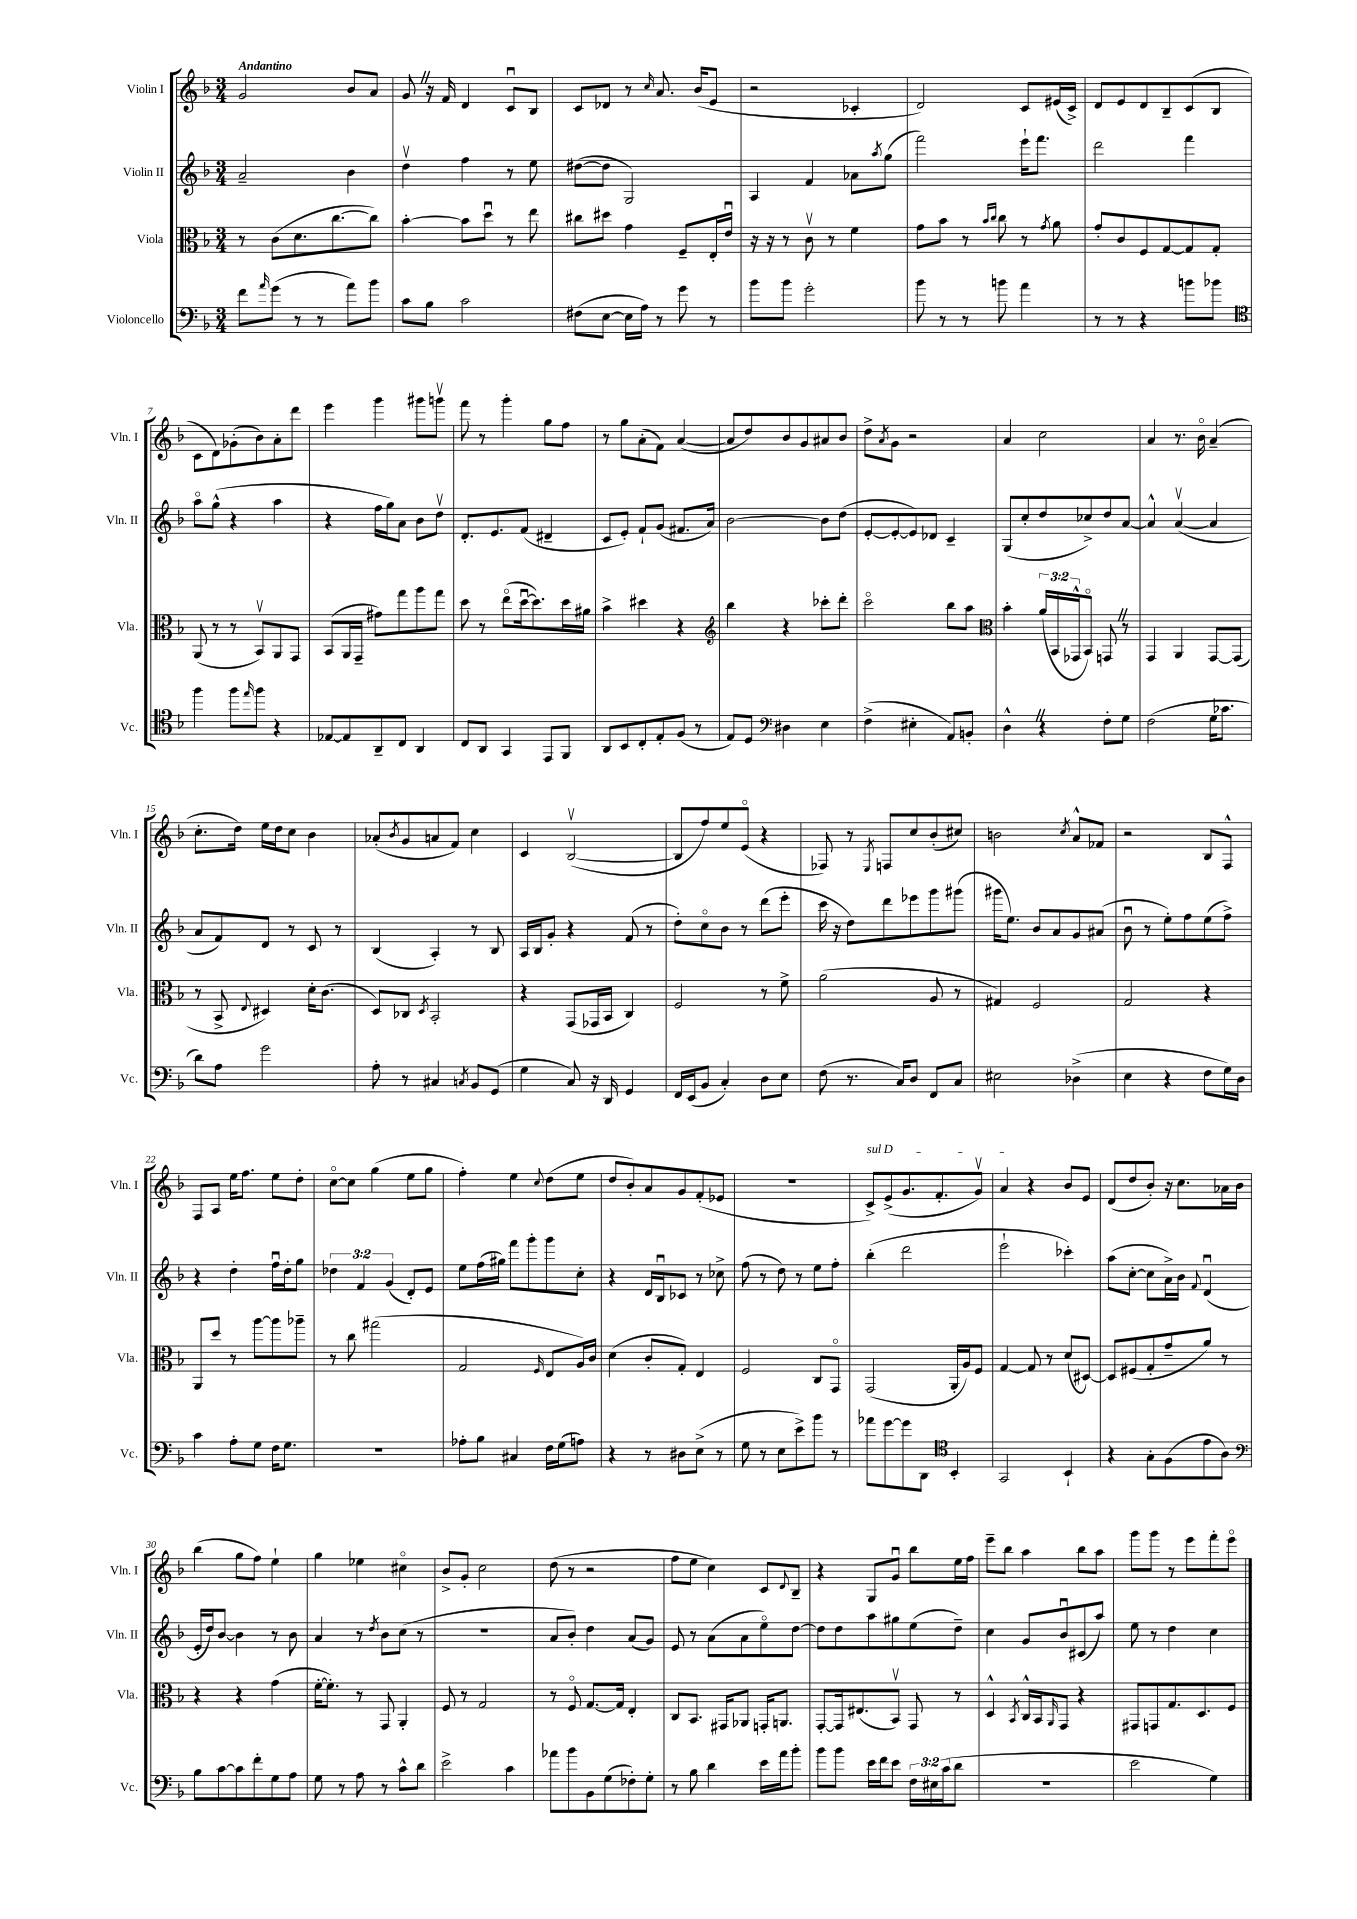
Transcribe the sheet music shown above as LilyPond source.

<<
\new StaffGroup <<
\new Staff = "s0" \with { instrumentName = "Violin I" shortInstrumentName = "Vln. I" } {
    \clef treble \key f \major \numericTimeSignature \time 3/4 \tempo "Andantino"
    g'2 bes'8 a'8 |
    g'8 \once \override BreathingSign.text = \markup { \musicglyph "scripts.caesura.straight" } \breathe r16 f'16 d'4 c'8\downbow bes8 |
    c'8 des'8 r8 \grace { c''16 } a'8. bes'16( e'8 |
    r2 ces'4-. |
    d'2) c'8 eis'16( c'16->) |
    d'8 e'8 d'8 bes8-- c'8( bes8 |
    c'8 d'8) ges'8-.( bes'8) a'8-. d'''8 |
    e'''4 g'''4 gis'''8 g'''8\upbow |
    f'''8 r8 g'''4-. g''8 f''8 |
    r8 g''8 a'8-.( f'8) a'4~( |
    a'8 d''8) bes'8 g'8 ais'8 bes'8 |
    d''8-> \acciaccatura { a'8 } g'8 r2 |
    a'4 c''2 |
    a'4 r8. bes'16\flageolet a'4--( |
    c''8.-. d''16) e''16 d''16 c''8 bes'4 |
    aes'8-.( \acciaccatura { bes'8 } g'8 a'8 f'8) c''4 |
    c'4 bes2~\upbow( |
    bes8 f''8) e''8 e'8\flageolet( r4 |
    fes8) r8 \acciaccatura { e8 } f8 c''8 bes'8-.( cis''8) |
    b'2 \acciaccatura { c''8 } a'8-^ fes'8 |
    r2 bes8 f8-^ |
    f8 a8 e''16 f''8. e''8 d''8-. |
    c''8~\flageolet c''8 g''4( e''8 g''8 |
    f''4-.) e''4 \appoggiatura { c''8 } d''8( e''8 |
    d''8 bes'8-.) a'8 g'8 f'8-.( ees'8 |
    R2. |
    \once \override TextSpanner.bound-details.left.text = \markup { \italic "sul D" } c'8->\startTextSpan) e'8->( g'8. f'8.-. g'8\upbow) |
    a'4\stopTextSpan r4 bes'8 e'8 |
    d'8( d''8 bes'8-.) r16 c''8. aes'16 bes'16 |
    bes''4( g''8 f''8) e''4-! |
    g''4 ees''4 cis''4\flageolet |
    bes'8-> g'8-. c''2 |
    d''8( r8 r2 |
    f''8 e''8 c''4) c'8 \appoggiatura { d'8 } bes8-- |
    r4 g8 g'8\downbow bes''8 e''16 f''16 |
    e'''8-- bes''8 a''4 bes''8 a''8 |
    g'''8 g'''8 r8 e'''8 f'''8-. e'''8\flageolet \bar "|." |
}
\new Staff = "s1" \with { instrumentName = "Violin II" shortInstrumentName = "Vln. II" } {
    \clef treble \key f \major \numericTimeSignature \time 3/4 \override Staff.TupletNumber.text = #tuplet-number::calc-fraction-text
    a'2-- bes'4 |
    d''4\upbow f''4 r8 e''8 |
    dis''8~( dis''8 g2) |
    a4 f'4 aes'8 \acciaccatura { a''8 } g''8( |
    f'''2) e'''16-! f'''8. |
    d'''2 f'''4 |
    a''8\flageolet g''8-^( r4 a''4 |
    r4 f''16 g''16) a'8 bes'8 d''8\upbow |
    d'8.-. e'8. f'8( dis'4-- |
    c'8 e'8-.) f'8-! g'8( fis'8. a'16) |
    bes'2~ bes'8 d''8( |
    e'8~-. e'8~-. e'8) des'8 c'4-- |
    g8( c''8-. d''8 ces''8->) d''8 a'8~ |
    a'4-^ a'4~\upbow( a'4 |
    a'8 f'8) d'8 r8 c'8 r8 |
    bes4( a4-.) r8 bes8 |
    a16 bes16 g'8-. r4 f'8( r8 |
    d''8-.) c''8\flageolet bes'8 r8 d'''8( e'''8-. |
    c'''16 r16 d''8) d'''8 ees'''8 g'''8 gis'''8( |
    gis'''16 e''8.) bes'8 a'8 g'8 ais'8( |
    bes'8\downbow r8 e''8-.) f''8 e''8( f''8->) |
    r4 d''4-. f''16\downbow d''16-. g''8 |
    \tuplet 3/2 { des''4 f'4 g'4( } d'8-.) e'8 |
    e''8 f''16( gis''16) f'''8 g'''8-. g'''8 c''8-. |
    r4 d'16 bes16\downbow ces'8 r8 ces''8-> |
    f''8( r8 d''8) r8 e''8 f''8-. |
    bes''4-.( d'''2 |
    e'''2-! ces'''4-.) |
    a''8( c''8~-. c''8 a'16->) bes'16 \appoggiatura { f'8 } d'4\downbow( |
    e'16-. d''16) bes'8~ bes'4 r8 bes'8 |
    a'4 r8 \acciaccatura { d''8 } bes'8 c''8( r8 |
    R2. |
    a'8 bes'8-.) d''4 a'8( g'8) |
    e'8 r8 a'8( a'8 e''8\flageolet) d''8~ |
    d''8 d''8 a''8 gis''8 e''8( d''8--) |
    c''4 g'8 bes'8\downbow cis'8( a''8) |
    e''8 r8 d''4 c''4 \bar "|." |
}
\new Staff = "s2" \with { instrumentName = "Viola" shortInstrumentName = "Vla." } {
    \clef alto \key f \major \numericTimeSignature \time 3/4 \override Staff.TupletNumber.text = #tuplet-number::calc-fraction-text
    r8 c'8( d'8. c''8.~ c''8) |
    bes'4~-. bes'8 d''8\downbow r8 e''8 |
    cis''8 dis''8 g'4 f8-- e16-. e'16\downbow |
    r16 r16 r8 c'8\upbow r8 f'4 |
    g'8 bes'8 r8 \grace { bes'16 c''16 } c''8 r8 \acciaccatura { g'8 } a'8 |
    g'8-. c'8 f8 g8~ g8 g8-. |
    a,8( r8 r8 bes,8\upbow) a,8 g,8 |
    bes,8( a,16 g,16-- gis'8) g''8 a''8 g''8 |
    d''8 r8 e''8\flageolet( d''16~\downbow d''8.) d''16 ais'16 |
    bes'4-> dis''4 r4 |
    \clef treble bes''4 r4 ces'''8-. d'''8-. |
    c'''2\flageolet bes''8 a''8 |
    \clef alto bes'4-. \tuplet 3/2 { a'16( bes,16 ges,16-^ } bes,8\flageolet) g,8 \once \override BreathingSign.text = \markup { \musicglyph "scripts.caesura.straight" } \breathe r8 |
    g,4 a,4 g,8~ g,8( |
    r8 bes,8-> \appoggiatura { e8 } dis4) d'16-. c'8.( |
    d8) ces8 \acciaccatura { d8 } bes,2-. |
    r4 g,8( ges,16 bes,16 c4) |
    f2 r8 f'8-> |
    a'2( a8 r8 |
    gis4) f2 |
    g2 r4 |
    a,8 d''8 r8 a''8~ a''8 aes''8-- |
    r8 c''8 gis''2( |
    g2 \grace { f16 } e8 a16) c'16 |
    d'4( c'8-. g8-.) e4 |
    f2 c8 g,8\flageolet |
    g,2( a,16-. a16) f8 |
    g4~ g8 r8 d'8( dis8~) |
    dis8 fis8( g8-. g'8-- a'8) r8 |
    r4 r4 g'4( |
    f'16~-. f'8.-.) r8 g,8 a,4-. |
    f8 r8 g2 |
    r8 f8\flageolet g8.~ g16 e4-. |
    c8 bes,8. gis,16 aes,8 g,16-. a,8. |
    g,8~-. g,16 eis8.( bes,8\upbow) g,8 r8 |
    d4-^ \acciaccatura { bes,8 } c16-^ bes,16 \grace { a,16 } g,8 r4 |
    gis,8 g,8 g8. d8. f8 \bar "|." |
}
\new Staff = "s3" \with { instrumentName = "Violoncello" shortInstrumentName = "Vc." } {
    \clef bass \key f \major \numericTimeSignature \time 3/4 \override Staff.TupletNumber.text = #tuplet-number::calc-fraction-text
    f'8 \grace { a'16 } g'8( r8 r8 a'8) bes'8 |
    c'8 bes8 c'2 |
    fis8( e8~ e16 a16) r8 g'8 r8 |
    bes'8 bes'8 g'2-. |
    bes'8 r8 r8 b'8 a'4 |
    r8 r8 r4 b'8 bes'8 |
    \clef tenor f''4 f''8 \grace { e''16 } f''8 r4 |
    ees8~ ees8 a,8-- c8 a,4 |
    c8 a,8 g,4 e,8 f,8 |
    a,8 bes,8 c8-. e8-. f8( r8 |
    e8) d8 \clef bass dis4 e4 |
    f4->( eis4-. a,8) b,8-. |
    d4-^ \once \override BreathingSign.text = \markup { \musicglyph "scripts.caesura.straight" } \breathe r4 f8-. g8 |
    f2( g16 ces'8. |
    d'8) a8 g'2 |
    a8-. r8 cis4 \acciaccatura { c8 } bes,8 g,8( |
    g4 c8) r16 d,16 g,4 |
    f,16 e,16( bes,8 c4-.) d8 e8 |
    f8( r8. c16) d8 f,8 c8 |
    eis2 des4->( |
    e4 r4 f8 g16) d16 |
    c'4 a8-. g8 f16 g8. |
    R2. |
    aes8-. bes8 cis4 f16 g16( a8) |
    r4 r8 dis8 e8->( r8 |
    g8 r8 e8 e'8->) bes'8 r8 |
    aes'8 g'8~ g'8 d,8 \clef tenor bes,4-. |
    g,2 bes,4-! |
    r4 g8-. f8( e'8 a8) |
    \clef bass bes8 c'8~ c'8 f'8-. g8 a8 |
    g8 r8 a8 r8 c'8-^ d'8 |
    e'2-> c'4 |
    aes'8 bes'8 bes,8 g8( fes8-.) g8-. |
    r8 bes8 d'4 e'16 a'16 bes'8-. |
    bes'8 bes'8 e'16 f'16 e'8 \tuplet 3/2 { f16 eis16 c'16( } d'8 |
    R2. |
    e'2 g4) \bar "|." |
}
>>
>>
